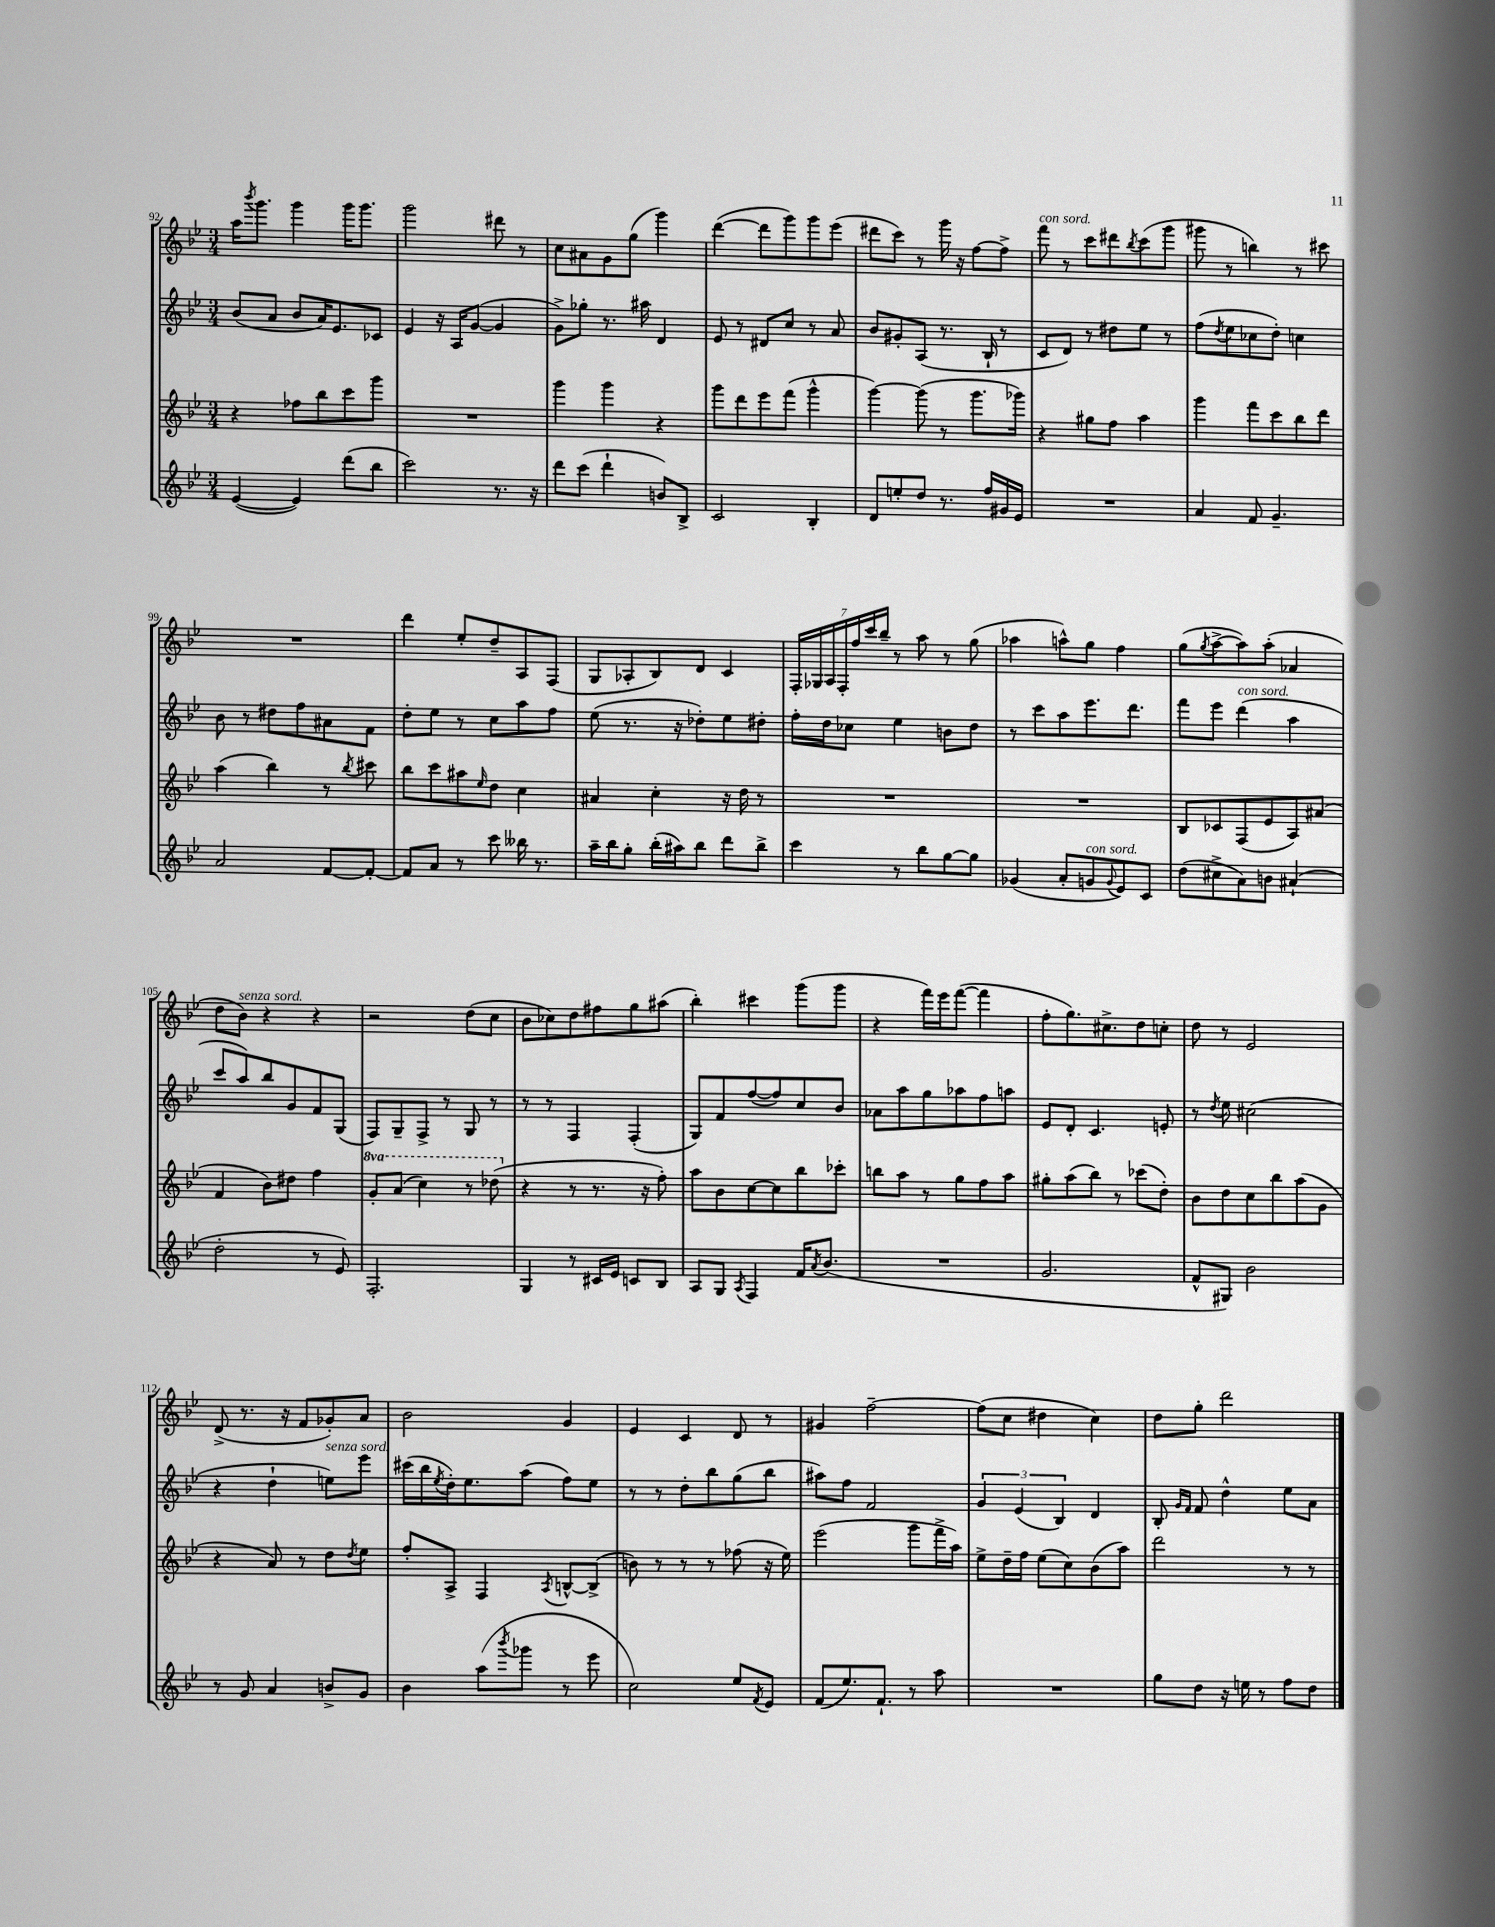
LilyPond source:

<<
\new StaffGroup <<
\new Staff = "s0" {
    \clef treble \key bes \major \numericTimeSignature \time 3/4
    a''16 \acciaccatura { bes'''8 } g'''8. g'''4 g'''16 g'''8. |
    g'''2 dis'''8 r8 |
    c''8 ais'8 g'8 g''8( g'''4) |
    d'''4~( d'''8 g'''8) g'''8 ees'''8( |
    dis'''8 c'''8) r8 g'''16 r16 f''8~ f''8-> |
    f'''8^\markup { \italic "con sord." } r8 c'''8 dis'''8 \acciaccatura { bes''8 } c'''8( g'''8 |
    gis'''8 r8 b''4) r8 cis'''8 |
    R2. |
    d'''4 ees''8-. d''8-- a8 f8( |
    g8 aes8-. bes8) d'8 c'4 |
    \tuplet 7/4 { f16-. ges16 a16 f16-. f''16 c'''16 bes''16-- } r8 a''8 r8 g''8( |
    aes''4 a''8-^) g''8 f''4 |
    g''8( \acciaccatura { g''8 } a''8~-> a''8) a''8-.( aes'4 |
    d''8 bes'8^\markup { \italic "senza sord." }) r4 r4 |
    r2 d''8( c''8 |
    bes'8 ces''8) d''8 fis''8 g''8 ais''8( |
    bes''4-.) cis'''4 g'''8( g'''8 |
    r4 f'''16) ees'''16 f'''8~( f'''4 |
    f''8-. g''8.) cis''8.-> d''8 c''8-. |
    d''8 r8 ees'2 |
    d'8->( r8. r16 f'8 ges'8-.) a'8 |
    bes'2 g'4 |
    ees'4 c'4 d'8 r8 |
    gis'4 f''2~-- |
    f''8( c''8 dis''4 c''4) |
    d''8 g''8-. d'''2 \bar "|." |
}
\new Staff = "s1" {
    \clef treble \key bes \major \numericTimeSignature \time 3/4
    bes'8( a'8 bes'8 a'16) ees'8. ces'8 |
    ees'4 r16 a16 g'8~( g'4 |
    g'8->) ges''8-. r8. ais''16 d'4 |
    ees'8 r8 dis'8 c''8 r8 a'8 |
    bes'8 gis'8-. a8( r8. bes16-! r8 |
    c'8 d'8) r8 dis''8 ees''8 r8 |
    f''8( \acciaccatura { d''8 } ees''8 ces''8 d''8-.) c''4 |
    bes'8 r8 dis''8 f''8 ais'8 f'8 |
    d''8-. ees''8 r8 c''8 a''8 f''8 |
    ees''8( r8. r16 des''8-.) ees''8 dis''8-. |
    f''16-. d''16 ces''8 ees''4 b'8 d''8 |
    r8 c'''8 a''8 ees'''8. d'''8. |
    f'''8 ees'''8 d'''4^\markup { \italic "con sord." }( a''4 |
    c'''8 a''8) bes''8 g'8 f'8 g8( |
    f8) g8-- f8-> r8 g8 r8 |
    r8 r8 f4 f4-.( |
    g8) f'8 f''8~( f''8) c''8 bes'8 |
    aes'8 a''8 g''8 aes''8 f''8 a''8 |
    ees'8 d'8-. c'4. e'8-. |
    r8 \acciaccatura { d''8 } ees''8 cis''2( |
    r4 d''4-! e''8^\markup { \italic "senza sord." }) ees'''8 |
    cis'''16( bes''16 \acciaccatura { ees''8 } d''16-.) ees''8. a''8( f''8) ees''8 |
    r8 r8 d''8-. bes''8 g''8( bes''8 |
    ais''8) f''8 f'2 |
    \tuplet 3/2 { g'4 ees'4( bes4) } d'4 |
    bes8-. \grace { g'16 f'16 } f'8 d''4-^ ees''8 a'8 \bar "|." |
}
\new Staff = "s2" {
    \clef treble \key bes \major \numericTimeSignature \time 3/4 \set Staff.ottavationMarkups = #ottavation-simple-ordinals
    r4 fes''8 bes''8 c'''8 g'''8 |
    R2. |
    g'''4 g'''4 r4 |
    g'''8 d'''8 ees'''8 f'''8( g'''4-^ |
    g'''4~) g'''8( r8 g'''8. ges'''16) |
    r4 gis''8 f''8 a''4 |
    g'''4 f'''8 c'''8 bes''8 d'''8 |
    a''4( bes''4) r8 \acciaccatura { bes''8 } cis'''8 |
    bes''8 c'''8 ais''8 \grace { ees''16 } d''8 c''4 |
    ais'4 c''4-. r16 d''16 r8 |
    R2. |
    R2. |
    bes8 ces'8 f8( ees'8 a8) ais'8( |
    f'4 bes'8) dis''8 f''4 |
    \ottava #1 g''8-. a''8( c'''4) r8 des'''8( \ottava #0 |
    r4 r8 r8. r16 f''8-.) |
    a''8 bes'8 c''8~ c''8 bes''8 ces'''8-. |
    b''8 a''8 r8 g''8 f''8 a''8 |
    gis''8-. a''8( bes''8) r8 ces'''8( d''8-.) |
    bes'8 d''8 c''8 bes''8 a''8( g'8 |
    r4 a'8) r8 d''8 \acciaccatura { d''8 } ees''8 |
    f''8-. a8-> f4 \acciaccatura { a8 } b8~-^ b8->( |
    b'8) r8 r8 r8 fes''8( r16 ees''16) |
    ees'''2( g'''8 f'''16-> a''16) |
    ees''8-> d''16-- f''16 ees''8( c''8) bes'8( a''8) |
    d'''2 r8 r8 \bar "|." |
}
\new Staff = "s3" {
    \clef treble \key bes \major \numericTimeSignature \time 3/4
    ees'4~( ees'4) d'''8( bes''8 |
    c'''2) r8. r16 |
    d'''8 c'''8( d'''4-! b'8) bes8-> |
    c'2 bes4-. |
    d'8 e''8-. d''8 r8. f''16 gis'16 ees'16 |
    R2. |
    a'4 f'8 g'4.-- |
    a'2 f'8~ f'8~-. |
    f'8 a'8 r8 c'''8 beses''16 r8. |
    a''16-- bes''16 g''8-. bes''16-.( ais''16) bes''8 d'''8 bes''8-> |
    c'''4 r8 bes''8 g''8~ g''8 |
    ges'4( a'8-. g'8^\markup { \italic "con sord." } \appoggiatura { g'8 } ees'8) c'8 |
    d''8( cis''8-> a'8) b'8 ais'4-!( |
    d''2-. r8 ees'8) |
    f2.-. |
    g4 r8 cis'16 ees'16 c'8 bes8 |
    a8 g8 \acciaccatura { a8 } f4 f'16 \acciaccatura { a'8 } bes'8.( |
    R2. |
    g'2. |
    f'8-^ gis8) bes'2 |
    r8 g'8 a'4 b'8-> g'8 |
    bes'4 a''8( \acciaccatura { bes'''8 } ges'''8 r8 ees'''8 |
    c''2) ees''8 \acciaccatura { f'8 } ees'8 |
    f'8( ees''8.) f'8.-! r8 a''8 |
    R2. |
    g''8 d''8 r16 e''16 r8 f''8 d''8 \bar "|." |
}
>>
>>
\layout { \context { \Score currentBarNumber = #92 } }
